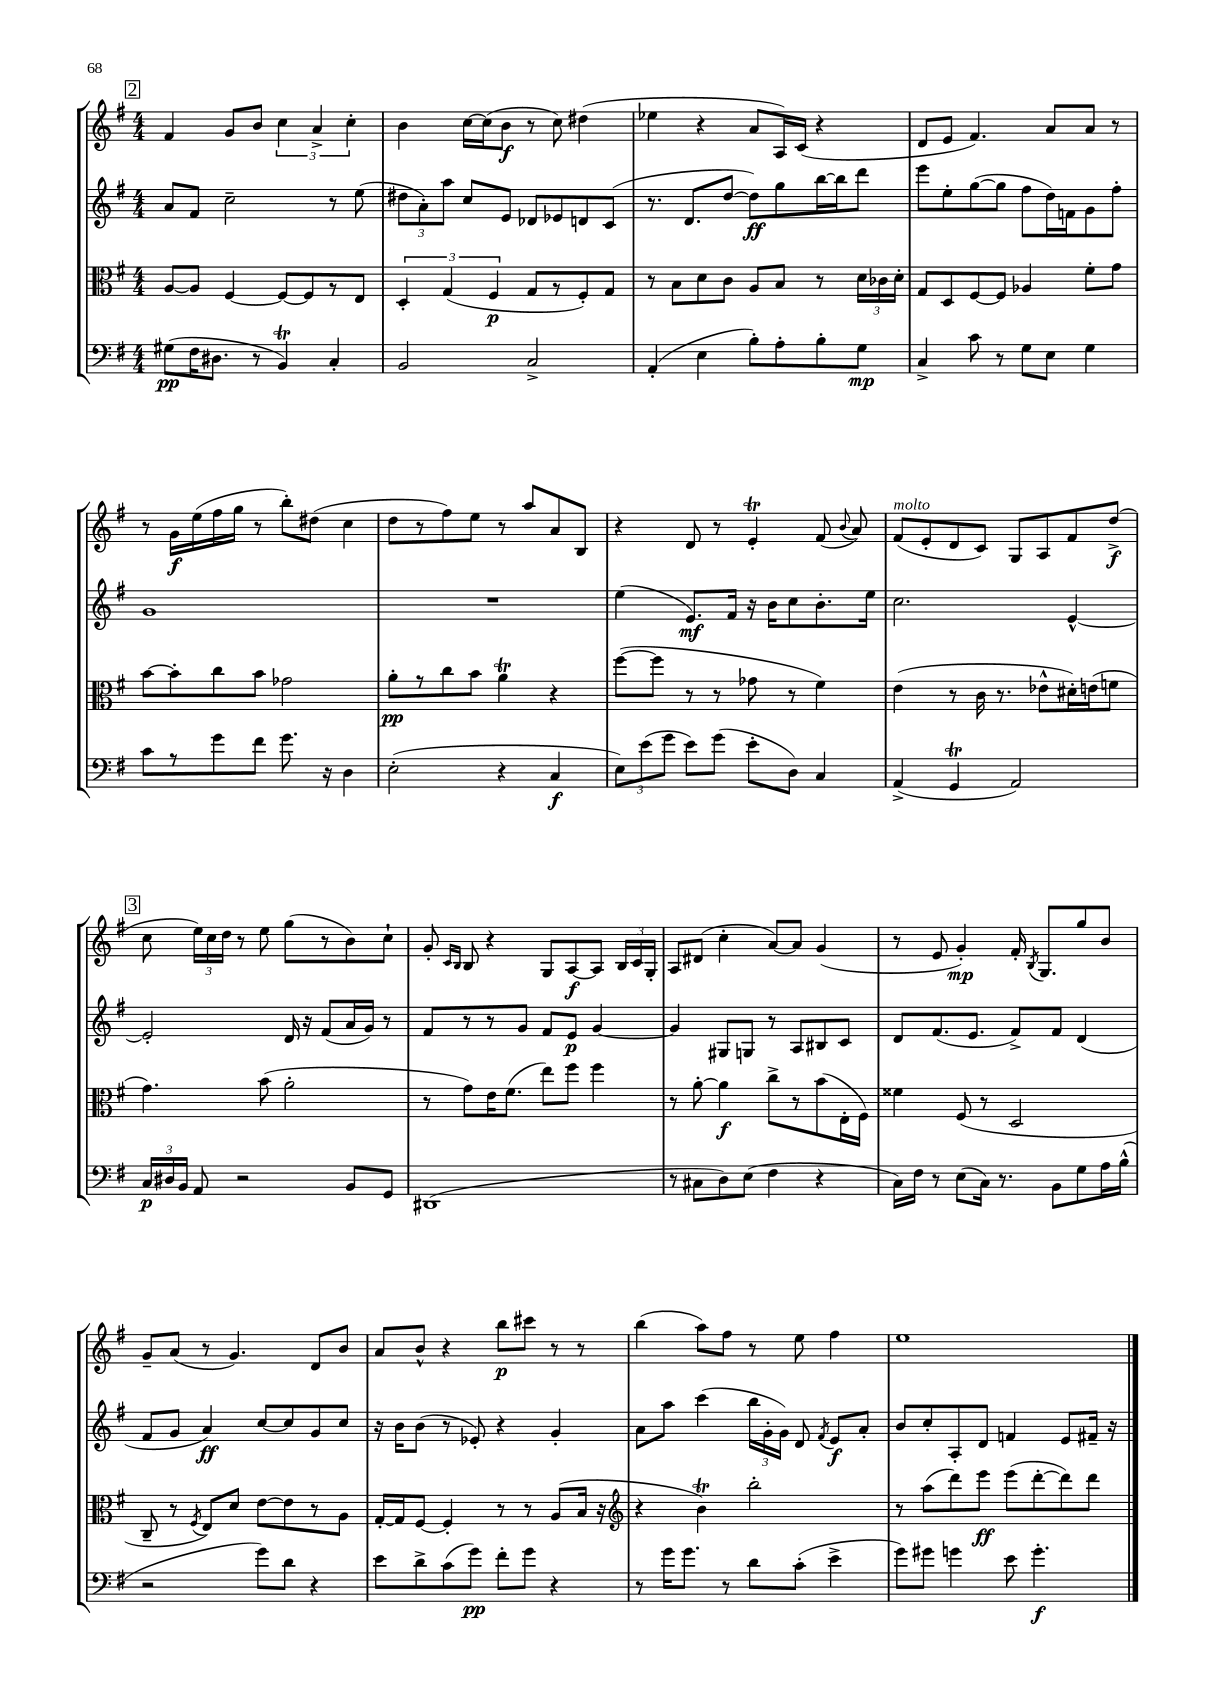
<<
\new StaffGroup <<
\new Staff = "s0" {
    \clef treble \key g \major \numericTimeSignature \time 4/4
    \autoBeamOff \mark \markup { \box "2" } fis'4 g'8[ b'8] \tuplet 3/2 { c''4 a'4-> c''4-. } |
    b'4 c''16[~ c''16( b'8]\f r8 c''8) dis''4( |
    ees''4 r4 a'8[ a16) c'16]( r4 |
    d'8[ e'8] fis'4.) a'8[ a'8] r8 |
    r8 g'16[\f e''16( fis''16 g''16] r8 b''8[-.) dis''8]( c''4 |
    d''8[ r8 fis''8) e''8] r8 a''8[ a'8 b8] |
    r4 d'8 r8 e'4-.\trill fis'8( \appoggiatura { b'8 } a'8) |
    fis'8[^\markup { \italic "molto" }( e'8-. d'8 c'8]) g8[ a8 fis'8 d''8]->\f( |
    \mark \markup { \box "3" } c''8 \tuplet 3/2 { e''16[) c''16 d''16] } r8 e''8 g''8[( r8 b'8) c''8]-! |
    g'8-. \grace { c'16[ b16] } b8 r4 g8[ a8~\f a8] \tuplet 3/2 { b16[ c'16 g16]-. } |
    a8[ dis'8]( c''4-. a'8[~) a'8] g'4( |
    r8 e'8 g'4-.\mp) fis'16-. \acciaccatura { b8 } g8.[ g''8 b'8] |
    g'8[-- a'8]( r8 g'4.) d'8[ b'8] |
    a'8[ b'8]-^ r4 b''8[\p cis'''8] r8 r8 |
    b''4( a''8[) fis''8] r8 e''8 fis''4 |
    e''1 \bar "|." |
}
\new Staff = "s1" {
    \clef treble \key g \major \numericTimeSignature \time 4/4
    \autoBeamOff \mark \markup { \box "2" } a'8[ fis'8] c''2-- r8 e''8( |
    \tuplet 3/2 { dis''8[ a'8-.) a''8] } c''8[ e'8] des'8[ ees'8 d'8 c'8]( |
    r8. d'8.[ d''8]~ d''8[\ff) g''8 b''16~ b''16 d'''8] |
    e'''8[ e''8-. g''8~( g''8] fis''8[ d''16) f'16 g'8 fis''8]-. |
    g'1 |
    R1 |
    e''4( e'8.[\mf) fis'16] r16 b'16[ c''8 b'8.-. e''16] |
    c''2. e'4~-^ |
    \mark \markup { \box "3" } e'2-. d'16 r16 fis'8[( a'16 g'16]) r8 |
    fis'8[ r8 r8 g'8] fis'8[ e'8]\p g'4~ |
    g'4 gis8[ g8] r8 a8[ bis8 c'8] |
    d'8[ fis'8.( e'8.] fis'8[->) fis'8] d'4( |
    fis'8[ g'8] a'4\ff) c''8[~ c''8 g'8 c''8] |
    r16 b'16[ b'8]( r8 ees'8-.) r4 g'4-. |
    a'8[ a''8] c'''4( \tuplet 3/2 { b''16[ g'16-. g'16]) } d'8 \acciaccatura { fis'8 } e'8[\f a'8]-. |
    b'8[ c''8-. a8-. d'8] f'4 e'8[ fis'16]-- r16 \bar "|." |
}
\new Staff = "s2" {
    \clef alto \key g \major \numericTimeSignature \time 4/4
    \autoBeamOff \mark \markup { \box "2" } a8[~ a8] fis4~ fis8[~ fis8 r8 e8] |
    \tuplet 3/2 { d4-. g4( fis4\p } g8[ r8 fis8-.) g8] |
    r8 b8[ d'8 c'8] a8[ b8] r8 \tuplet 3/2 { d'16[ ces'16 d'16]-. } |
    g8[ d8 fis8~ fis8] aes4 fis'8[-. g'8] |
    b'8[~ b'8-. c''8 b'8] ges'2 |
    a'8[-.\pp r8 c''8 b'8] a'4\trill r4 |
    fis''8[~( fis''8] r8 r8 ges'8 r8 fis'4) |
    e'4( r8 c'16 r8. ees'8[-^ dis'16-.) e'16( f'8] |
    \mark \markup { \box "3" } g'4.) b'8( a'2-. |
    r8 g'8[) e'16 fis'8.]( e''8[) fis''8] fis''4 |
    r8 a'8~-. a'4\f c''8[-> r8 b'8( e16-. fis16]) |
    fisis'4 fis8( r8 d2 |
    c8-- r8 \acciaccatura { fis8 } e8[) d'8] e'8[~ e'8 r8 a8] |
    g16[~-. g16 fis8]~ fis4-. r8 r8 a8[( b16] r16 |
    \clef treble r4 b'4\trill) b''2-. |
    r8 a''8[( d'''8) e'''8]\ff e'''8[( d'''8~-. d'''8) d'''8] \bar "|." |
}
\new Staff = "s3" {
    \clef bass \key g \major \numericTimeSignature \time 4/4
    \autoBeamOff \mark \markup { \box "2" } gis8[\pp( fis16 dis8.] r8 b,4\trill) c4-. |
    b,2 c2-> |
    a,4-.( e4 b8[-.) a8-. b8-. g8]\mp |
    c4-> c'8 r8 g8[ e8] g4 |
    c'8[ r8 g'8 fis'8] g'8. r16 d4 |
    e2-.( r4 c4\f |
    \tuplet 3/2 { e8[) e'8( g'8] } e'8[) g'8]( e'8[-. d8]) c4 |
    a,4->( g,4\trill a,2) |
    \mark \markup { \box "3" } \tuplet 3/2 { c16[\p dis16 b,16] } a,8 r2 b,8[ g,8] |
    dis,1( |
    r8 cis8[ d8) e8]( fis4 r4 |
    c16[) fis16] r8 e8[( c16]) r8. b,8[ g8 a16 b16]-^( |
    r2 g'8[) d'8] r4 |
    e'8[ d'8-> c'8( g'8]\pp) fis'8[-. g'8] r4 |
    r8 g'16[ g'8.] r8 d'8[ c'8]-.( e'4-> |
    g'8[) gis'8] g'4 e'8 g'4.-.\f \bar "|." |
}
>>
>>
\layout { \context { \Score \remove "Bar_number_engraver" } }
